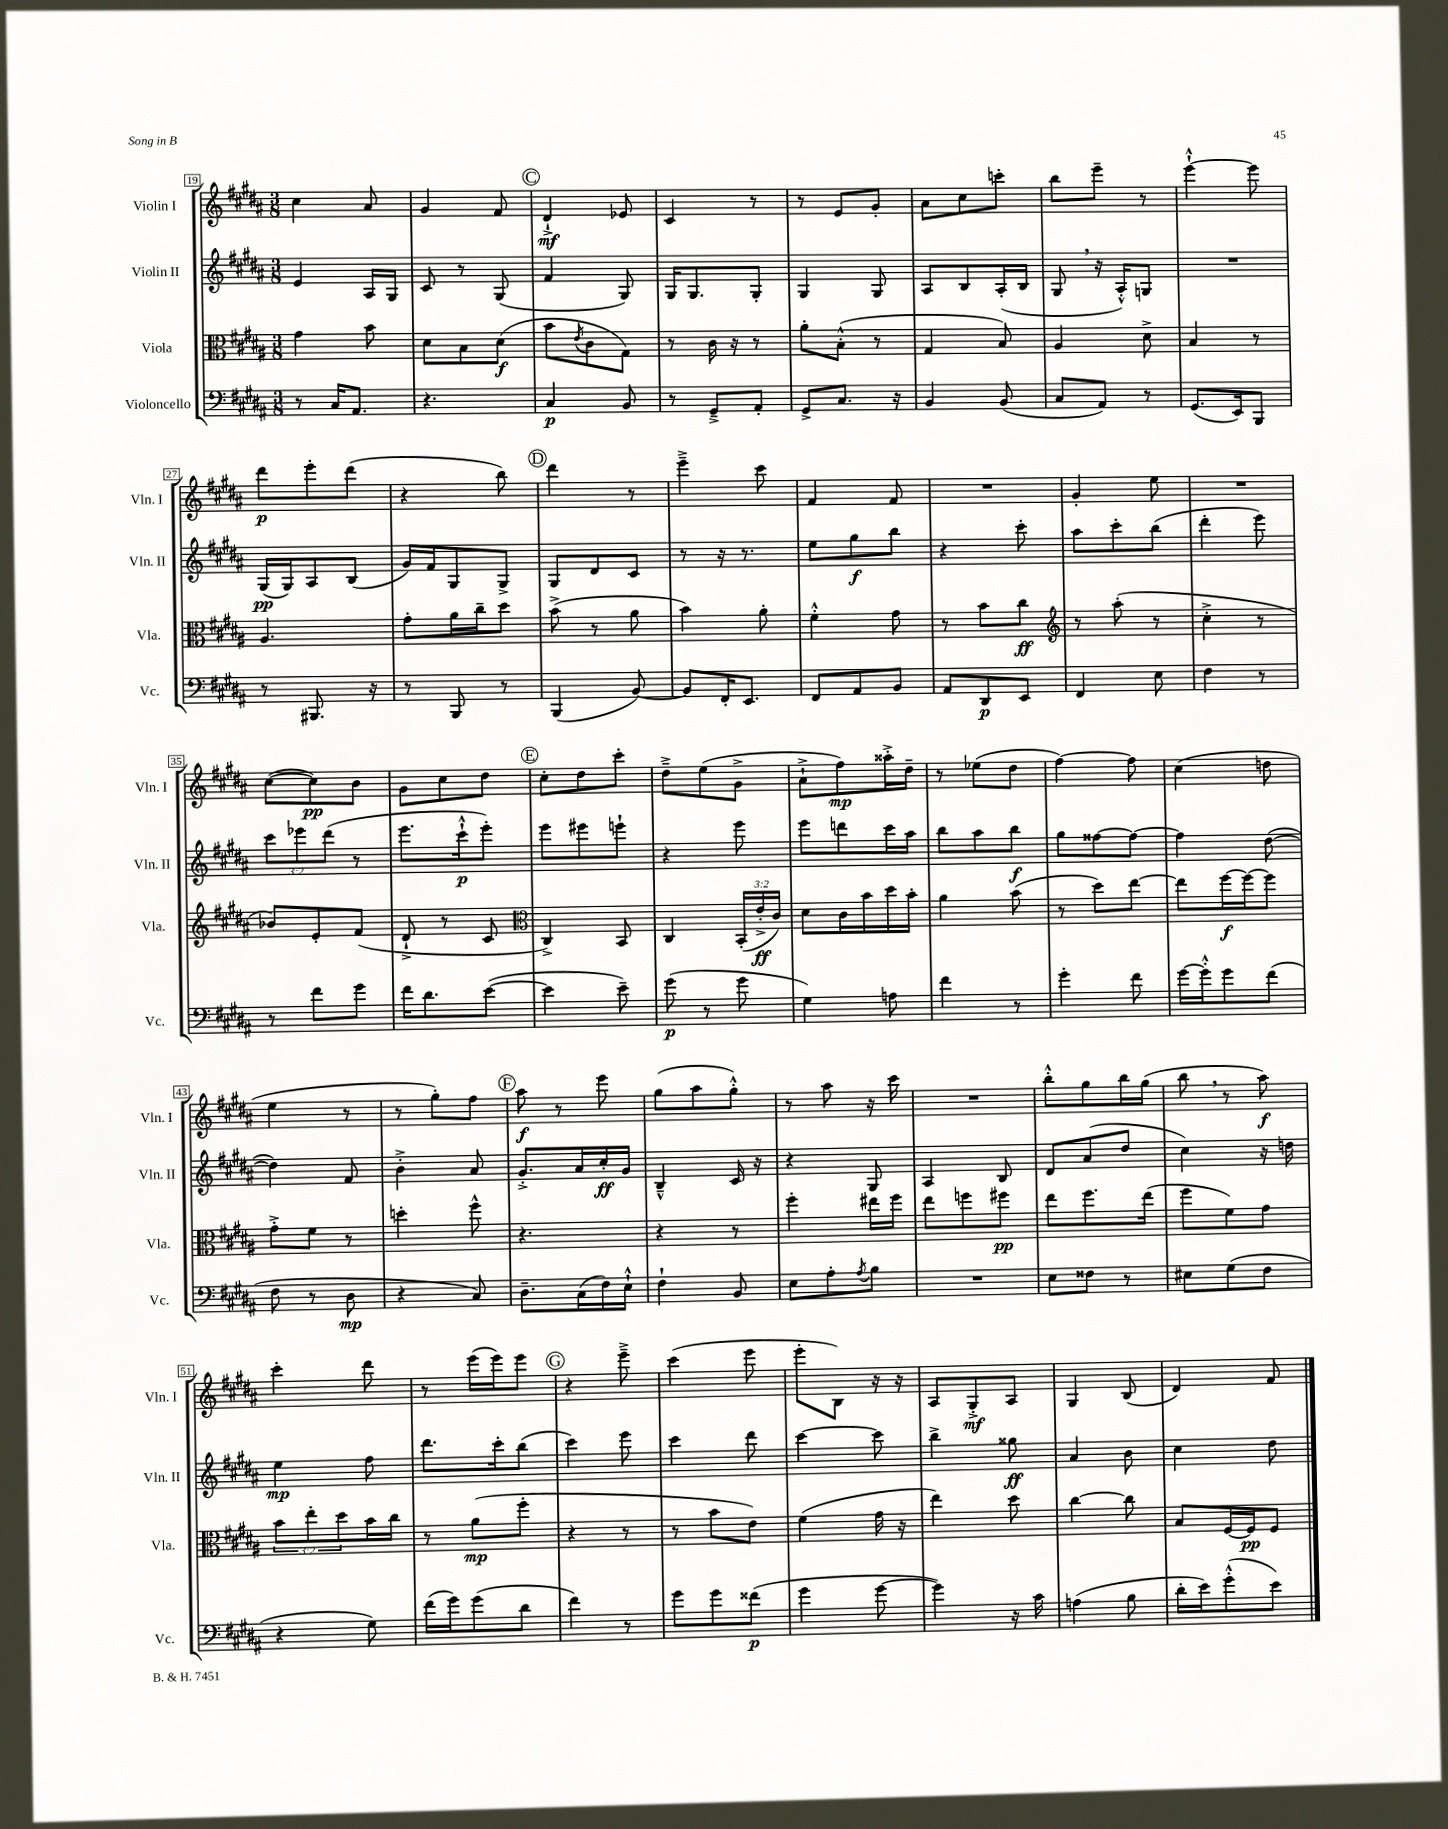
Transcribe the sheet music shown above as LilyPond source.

<<
\new StaffGroup <<
\new Staff = "s0" \with { instrumentName = "Violin I" shortInstrumentName = "Vln. I" } {
    \clef treble \key b \major \numericTimeSignature \time 3/8
    cis''4 ais'8 |
    gis'4 fis'8 |
    \mark \markup { \circle "C" } dis'4-!->\mf ees'8 |
    cis'4 r8 |
    r8 e'8 gis'8-. |
    ais'8 cis''8 c'''8-. |
    b''8 e'''8-- r8 |
    e'''4~-!-^ e'''8 |
    dis'''8\p e'''8-. dis'''8( |
    r4 b''8) |
    \mark \markup { \circle "D" } dis'''4 r8 |
    e'''4---> cis'''8 |
    fis'4 fis'8 |
    R4. |
    gis'4-. e''8 |
    R4. |
    cis''8~( cis''8\pp) b'8 |
    gis'8 cis''8 dis''8 |
    \mark \markup { \circle "E" } cis''8-. dis''8 cis'''8-. |
    dis''8---> e''8( gis'8-> |
    ais'8-!-> fis''8\mp) aisis''16-.-> dis''16-- |
    r8 ees''8( dis''8 |
    fis''4~) fis''8 |
    cis''4( d''8 |
    e''4 r8 |
    r8 gis''8-.) fis''8 |
    \mark \markup { \circle "F" } ais''8\f r8 e'''8 |
    gis''8( ais''8 gis''8-.-^) |
    r8 ais''8 r16 cis'''16 |
    R4. |
    b''8-.-^ gis''8 b''16 gis''16( |
    b''8 \breathe r8 ais''8\f) |
    cis'''4-. dis'''8 |
    r8 e'''16( e'''16) e'''8 |
    \mark \markup { \circle "G" } r4 e'''8---> |
    cis'''4( e'''8 |
    e'''8-. b8) r16 r16 |
    ais8 gis8-.->\mf ais8 |
    gis4 b8( |
    dis'4) fis'8 \bar "|." |
}
\new Staff = "s1" \with { instrumentName = "Violin II" shortInstrumentName = "Vln. II" } {
    \clef treble \key b \major \numericTimeSignature \time 3/8 \override Staff.TupletNumber.text = #tuplet-number::calc-fraction-text
    e'4 ais16 gis16 |
    cis'8 r8 gis8( |
    \mark \markup { \circle "C" } fis'4 gis8) |
    gis16 gis8. gis8-. |
    gis4 gis8 |
    ais8 b8 ais16-.( b16 |
    gis8 \breathe r16 ais16-.-^) g8 |
    R4. |
    gis16\pp( gis16) ais8 b8( |
    gis'16) fis'16 gis8 gis8-> |
    \mark \markup { \circle "D" } gis8 dis'8 cis'8 |
    r8 r16 r8. |
    e''8 gis''8\f b''8 |
    r4 cis'''8-. |
    ais''8 cis'''8-. b''8( |
    dis'''4-. e'''8) |
    \tuplet 3/2 { cis'''8 ees'''8 dis'''8( } r8 |
    e'''8. cis'''16-!-^\p e'''8-.) |
    \mark \markup { \circle "E" } e'''8 eis'''8 e'''8-! |
    r4 e'''8 |
    e'''8 d'''8 cis'''16 ais''16 |
    b''8 ais''8 b''8\f |
    gis''8 fisis''8~ fisis''8~ |
    fisis''4 dis''8~( |
    dis''4) fis'8 |
    b'4-.-> ais'8 |
    \mark \markup { \circle "F" } gis'8.-.-> ais'16 cis''16-.\ff gis'16 |
    b4---^ cis'16 r16 |
    r4 gis8 |
    ais4 b8 |
    dis'8 ais'8( dis''8 |
    cis''4) r16 d''16 |
    e''4\mp fis''8 |
    dis'''8. cis'''16-. b''8( |
    \mark \markup { \circle "G" } cis'''4) e'''8 |
    cis'''4 dis'''8 |
    cis'''4~ cis'''8 |
    b''4-> gisis''8\ff |
    ais'4 b'8 |
    cis''4 dis''8 \bar "|." |
}
\new Staff = "s2" \with { instrumentName = "Viola" shortInstrumentName = "Vla." } {
    \clef alto \key b \major \numericTimeSignature \time 3/8 \override Staff.TupletNumber.text = #tuplet-number::calc-fraction-text
    gis'4 b'8 |
    dis'8 b8 dis'8\f( |
    \mark \markup { \circle "C" } b'8 \acciaccatura { e'8 } cis'8 gis8) |
    r8 cis'16 r16 r8 |
    ais'8-. b8-.-^( r8 |
    gis4 b8) |
    ais4 dis'8-> |
    b4 r8 |
    ais4. |
    gis'8-. ais'16 cis''16-- dis''8 |
    \mark \markup { \circle "D" } b'8->( r8 ais'8 |
    b'4) ais'8-. |
    fis'4-.-^ gis'8 |
    r8 b'8 cis''8\ff |
    \clef treble r8 ais''8-.( r8 |
    cis''4-.-> r8 |
    bes'8) e'8-. fis'8( |
    dis'8-!-> r8 cis'8 |
    \mark \markup { \circle "E" } \clef alto cis4->) b,8 |
    cis4 \tuplet 3/2 { b,16-.( e'16-.->\ff cis'16) } |
    dis'8 cis'16 b'16 dis''16 b'16-. |
    ais'4 b'8( |
    r8 dis''8) e''8~ |
    e''8 fis''16~\f fis''16~ fis''8 |
    gis'8-.-> fis'8 r8 |
    d''4-. fis''8-^ |
    \mark \markup { \circle "F" } r4. |
    r4 r8 |
    fis''4-. eis''16 fis''16 |
    e''8 f''8 fis''8\pp |
    e''8 fis''8. e''16( |
    fis''8 fis'8) gis'8 |
    \tuplet 3/2 { b'8 e''8-. dis''8 } b'16 cis''16 |
    r8 ais'8\mp( fis''8-. |
    \mark \markup { \circle "G" } r4 r8 |
    r8 b'8 e'8) |
    fis'4( gis'16 r16 |
    e''4) dis''8 |
    cis''4~ cis''8 |
    b8 fis16~ fis16\pp fis8 \bar "|." |
}
\new Staff = "s3" \with { instrumentName = "Violoncello" shortInstrumentName = "Vc." } {
    \clef bass \key b \major \numericTimeSignature \time 3/8
    r8 cis16 ais,8. |
    r4. |
    \mark \markup { \circle "C" } cis4\p b,8 |
    r8 gis,8---> ais,8-. |
    gis,8-> cis8. r16 |
    b,4 b,8( |
    cis8 ais,8) r8 |
    gis,8.( e,16) b,,8 |
    r8 bis,,8. r16 |
    r8 b,,8 r8 |
    \mark \markup { \circle "D" } b,,4( b,8~) |
    b,8 fis,16-. e,8. |
    fis,8 ais,8 b,8 |
    ais,8 dis,8\p e,8 |
    fis,4 e8 |
    fis4 r8 |
    r8 fis'8 gis'8 |
    fis'16 dis'8. e'8~( |
    \mark \markup { \circle "E" } e'4 e'8--) |
    gis'8\p( r8 gis'8 |
    gis4) a8 |
    fis'4 r8 |
    gis'4-. fis'8 |
    gis'16~ gis'16-.-^ gis'8 fis'8( |
    fis8 r8 dis8\mp |
    r4 cis8) |
    \mark \markup { \circle "F" } dis8.-- cis16( fis16) e16-!-^ |
    fis4-! b,8 |
    e8 ais8-. \acciaccatura { ais8 } b8 |
    R4. |
    e8 fisis8 r8 |
    eis8 gis8( fis8 |
    r4 gis8) |
    fis'16( gis'16) gis'8( dis'8 |
    \mark \markup { \circle "G" } fis'4) r8 |
    gis'8 gis'8 fisis'8\p( |
    gis'4 gis'8~ |
    gis'4) r16 cis'16 |
    a4( b8 |
    dis'16-. e'16) gis'8-.-^( e'8) \bar "|." |
}
>>
>>
\layout { \context { \Score currentBarNumber = #19 \override BarNumber.stencil = #(make-stencil-boxer 0.1 0.3 ly:text-interface::print) } }
